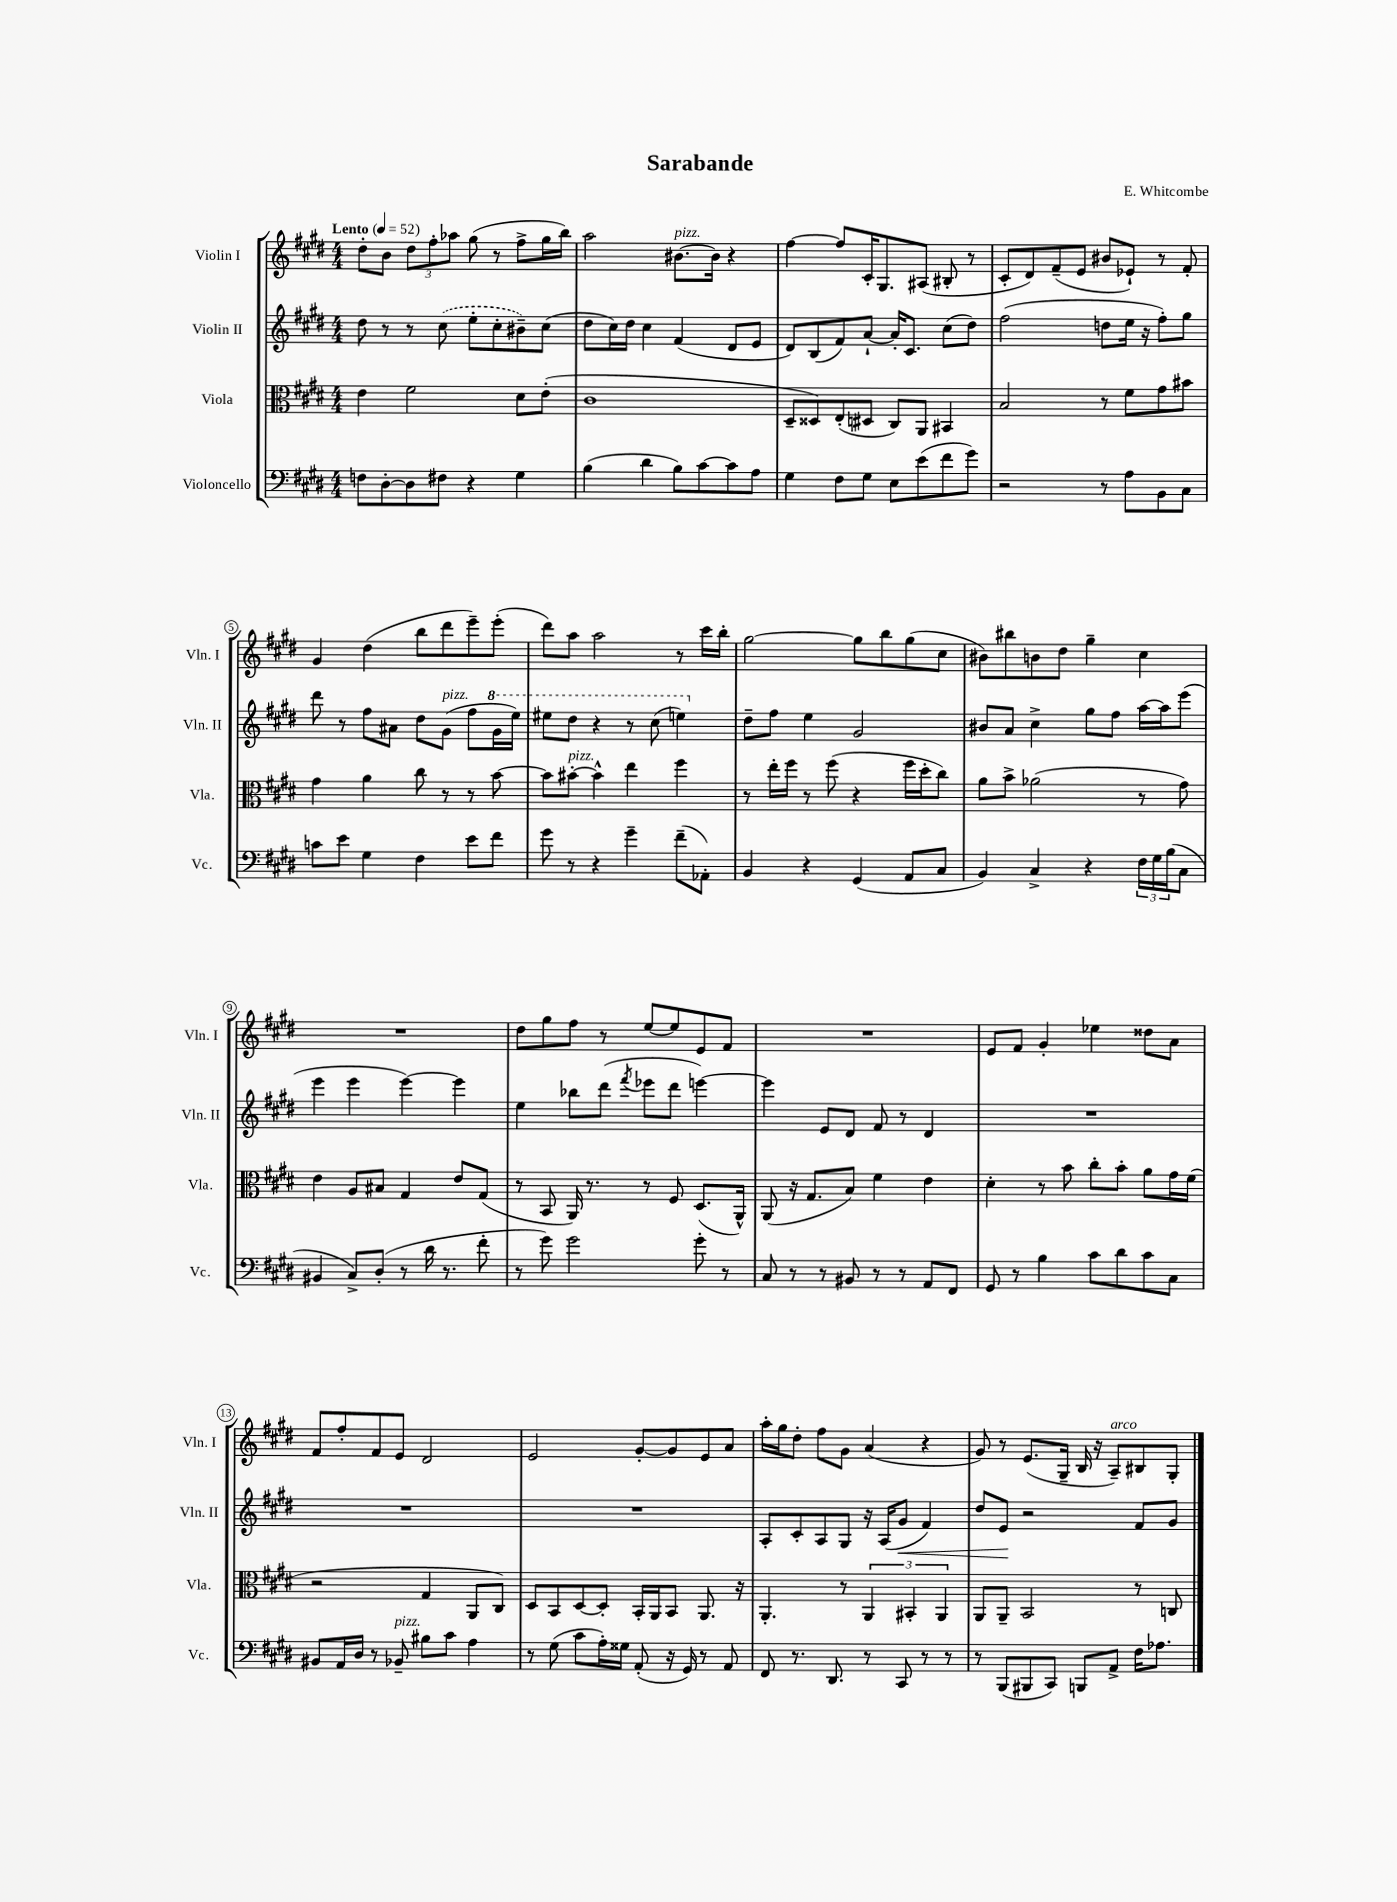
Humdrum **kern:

**kern	**kern	**kern	**kern
*staff4	*staff3	*staff2	*staff1
*clefF4	*clefC3	*clefG2	*clefG2
*k[f#c#g#d#]	*k[f#c#g#d#]	*k[f#c#g#d#]	*k[f#c#g#d#]
*M4/4	*M4/4	*M4/4	*M4/4
*MM52	*MM52	*MM52	*MM52
8F\L	4e\	8dd#\	8dd#'\L
[8D#'\	.	8r	8b\J
8D#\]	2f#\	8r	12dd#\L
.	.	.	12ff#'\
8F#\J	.	(8cc#\	.
.	.	.	12aa-\J
4r	.	8ee'\L	(8gg#\
.	.	8cc#'\	8r
4G#\	8d#\L	8b#~\)	8ff#^\L
.	(8e'\J	(8cc#\J	16gg#\L
.	.	.	16bb\JJ)
=	=	=	=
(4B\	1c#	8dd#\L	2aa\
.	.	16cc#\L)	.
.	.	16dd#\JJ	.
4d#\	.	4cc#\	.
8B\L)	.	(4f#/	[8.b#\L
[8c#\	.	.	.
.	.	.	16b#\]Jk
8c#\]	.	8d#/L	4r
8A\J	.	8e/J	.
=	=	=	=
4G#\	8D#~/L	8d#/L)	[4ff#\
.	8D##/)	(8B/	.
8F#\L	(8E'/	8f#/)	8ff#/]L
8G#\J	8D#/J	[8a`/J	16c#'/K
.	.	.	8.G#/
8E\L	8C#/L)	16a'/]LK	.
.	.	8.c#/J	.
(8e\	8AA/J	.	(8A#/J
8f#\	4BB#/	(8cc#\L	8B#'/
8g#\J)	.	8dd#\J)	8r
=	=	=	=
2r	2B/	(2ff#\	8c#'/L
.	.	.	8d#/)
.	.	.	(8f#~/
.	.	.	8e/J
8r	8r	8dd\L	8b#/L
8A\L	8f#\L	16ee\Jk	8e-`/J)
.	.	16r	.
8BB\	8g#\	8ff#'\L)	8r
8C#\J	8b#\J	8gg#\J	8f#'/
=	=	=	=
8c\L	4g#\	8ddd#\	4g#/
8e\J	.	8r	.
4G#\	4a\	8ff#\L	(4dd#\
.	.	8a#\J	.
4F#\	8cc#\	8dd#\L	8bb\L
.	8r	(8g#\J	8ddd#\
8e\L	8r	8ff#\L	8eee~\)
8f#\J	[8b\	16gg#\L	(8eee'\J
.	.	16eee\JJ)	.
=	=	=	=
8g#\	8b\]L	8eee#\L	8ddd#\L)
8r	[8b#'\J	8ddd#\J	8aa\J
4r	4b#^^\]	4r	2aa\
4g#~\	4ee\	8r	.
.	.	(8ccc#\	.
(8f#~\L	4ff#\	4eee\)	8r
8AA-'\J)	.	.	16ccc#\LL
.	.	.	16bb'\JJ
=	=	=	=
4BB/	8r	8dd#~\L	[2gg#\
.	16ee'\LL	8ff#\J	.
.	16ff#\JJ	.	.
4r	8r	4ee\	.
.	(8ff#\	.	.
(4GG#/	4r	2g#/	8gg#\]L
.	.	.	8bb\
8AA/L	16ff#\LL	.	(8gg#\
.	16dd#'\J	.	.
8C#/J	8cc#\J)	.	8cc#\J
=	=	=	=
4BB/)	8a\L	8b#/L	8b#\L)
.	8b^\J	8a/J	8bb#\
4C#^/	(2a-\	4cc#^\	8b\
.	.	.	8dd#\J
4r	.	8gg#\L	4gg#~\
.	.	8ff#\J	.
24F#\LL	8r	[16aa\LL	4cc#\
24G#\	.	.	.
.	.	16aa\]J	.
(24B\J	.	.	.
8C#\J	8g#\)	(8eee\J	.
=	=	=	=
4BB#/	4e\	4eee\	1r
8C#^/L)	8A/L	4eee\	.
(8D#'/J	8B#/J	.	.
8r	4G#/	[4eee\)	.
16d#\	.	.	.
8.r	.	.	.
.	8e/L	4eee\]	.
8f#'\	(8G#/J	.	.
=	=	=	=
8r	8r	4ee\	8dd#\L
8g#\)	8BB/	.	8gg#\
2g#\	16AA/)	8bb-\L	8ff#\J
.	8.r	.	.
.	.	(8ddd#\J	8r
.	.	8qfff#/	.
.	8r	8eee-\L	[8ee/L
.	8F#/	8ddd#\J	8ee/]
8g#'\	(8.D#/L	[4eee\)	8e/
8r	.	.	8f#/J
.	16AA^^/Jk)	.	.
=	=	=	=
8C#/	(8AA/	4eee\]	1r
8r	16r	.	.
.	8.G#/L	.	.
8r	.	8e/L	.
8BB#/	8B/J)	8d#/J	.
8r	4f#\	8f#/	.
8r	.	8r	.
8AA/L	4e\	4d#/	.
8FF#/J	.	.	.
=	=	=	=
8GG#/	4d#'\	1r	8e/L
8r	.	.	8f#/J
4B\	8r	.	4g#'/
.	8b\	.	.
8c#\L	8cc#'\L	.	4ee-\
8d#\	8b'\J	.	.
8c#\	8a\L	.	8dd##\L
8C#\J	16g#\L	.	8a\J
.	(16f#\JJ	.	.
=	=	=	=
8BB#/L	2r	1r	8f#/L
16AA/L	.	.	8ff#'/
16D#/JJ	.	.	.
8r	.	.	8f#/
8BB-~/	.	.	8e/J
8B#\L	4G#/	.	2d#/
8c#\J	.	.	.
4A\	8AA/L	.	.
.	8C#/J)	.	.
=	=	=	=
8r	8D#/L	1r	2e/
(8G#\	8BB/	.	.
8c#\L	[8D#/	.	.
16A'\L)	8D#'/]J	.	.
16G##\JJ	.	.	.
(8AA'/	16BB'/LL	.	[8g#'/L
.	16AA/J	.	.
16r	8BB/J	.	8g#/]
16GG#/)	.	.	.
8r	8.AA/	.	8e/
8AA/	.	.	8a/J
.	16r	.	.
=	=	=	=
8FF#/	4.AA'/	8A'/L	16aa'\LL
.	.	.	16gg#\J
8.r	.	8c#'/	8dd#'\J
.	.	8A/	8ff#\L
8.DD#/	.	.	.
.	8r	8G#/J	8g#\J
8r	6AA/	16r	(4a/
.	.	(16A/LK	.
8CC#/	.	8g#/J	.
.	6BB#'/	.	.
8r	.	4f#/)	4r
.	6AA/	.	.
8r	.	.	.
=	=	=	=
8r	8AA/L	8dd#/L	8g#/)
(8BBB/L	8AA~/J	8e/J	8r
8BBB#/	2BB/	2r	(8.e/L
8CC#/J)	.	.	.
.	.	.	16G#~/Jk
8BBB/L	.	.	16B/
.	.	.	16r
8AA^/J	.	.	8A~/L)
16F#\LK	8r	8f#/L	8B#/
8.A-\J	.	.	.
.	8C/	8g#/J	8G#'/J
==	==	==	==
*-	*-	*-	*-
